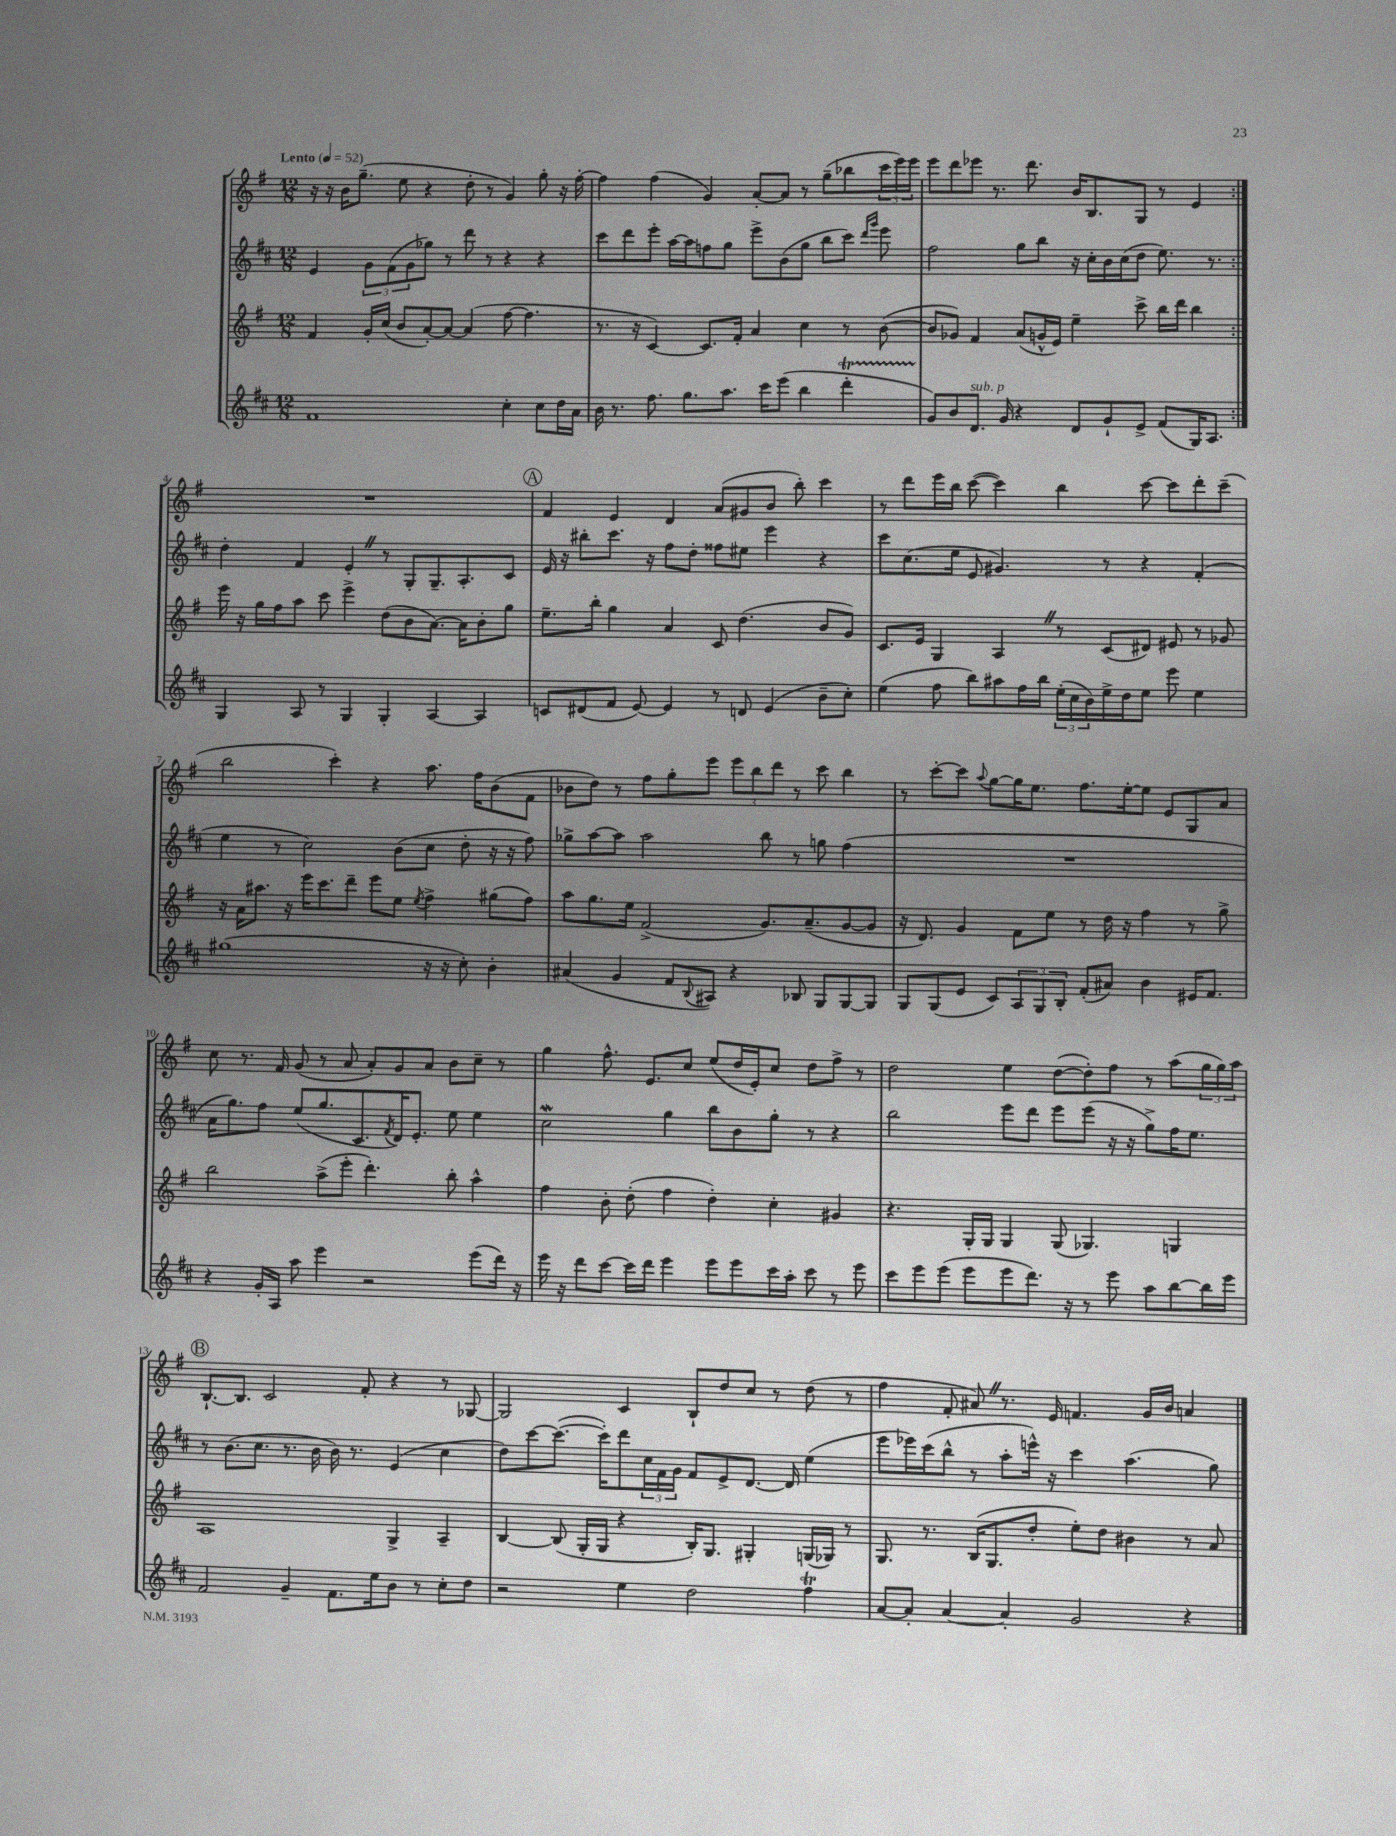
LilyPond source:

<<
\new StaffGroup <<
\new Staff = "s0" {
    \clef treble \key g \major \numericTimeSignature \time 12/8 \tempo "Lento" 4 = 52
    \repeat volta 2 { r16 r16 b'16 g''8.--( e''8 r4 d''8-. r8 g'4) g''8-. r16 fis''16~-. |
    fis''4 fis''4( g'4) a'8~-. a'8 r8 g''8--( bes''8 \tuplet 3/2 { c'''16 e'''16) e'''16 } |
    e'''8 d'''8 ees'''8 r8. d'''8. b'16 b8. g8 r8 e'4 | }
    R1. |
    \mark \markup { \circle "A" } fis'4 e'4 d'4 a'8( gis'8 b'8 b''8-.) c'''4 |
    r8 d'''8 e'''16 b''16 c'''8~( c'''4) b''4 c'''8~ c'''8 d'''8-. c'''8--( |
    b''2 c'''4-.) r4 a''8. fis''16 b'8( fis'8 |
    bes'8 d''8) r8 fis''8 g''8-. e'''8 \tuplet 3/2 { e'''8 b''8 d'''8 } r8 c'''8 b''4 |
    r8 c'''8~-. c'''8 \appoggiatura { a''8 } g''8~ g''16 e''8. fis''8. e''16~-. e''8 e'8 g8 a'8 |
    c''8 r8. fis'16 g'8( r8 a'8 a'8-.) g'8 a'8 b'8 c''8-- r8 |
    g''4 fis''8.-^ e'8. c''8 e''8( d''16 e'16-.) c''8 d''8 fis''8-> r8 |
    d''2 e''4 d''8~( d''8-.) fis''8 r8 a''8( \tuplet 3/2 { g''16 g''16) a''16 } |
    \mark \markup { \circle "B" } b8.~-! b8. c'2 fis'8-. r4 r8 ges8~ |
    ges2 c'4 b8-! d''8 c''8 r8 d''8( r8 |
    fis''4 fis'8-. ais'8) \once \override BreathingSign.text = \markup { \musicglyph "scripts.caesura.straight" } \breathe r8. e'16 f'4. g'16 b'16 a'4 \bar "|." |
}
\new Staff = "s1" {
    \clef treble \key d \major \numericTimeSignature \time 12/8
    \repeat volta 2 { e'4 \tuplet 3/2 { g'8 fis'8( g'8 } ges''8) r8 d'''8 r8 r4 r4 |
    cis'''8 d'''8 e'''8-. a''16~ a''16 f''8 g''8 e'''8-> b'8( g''8 b''8 cis'''8) \grace { d'''16 g'''16 } e'''8 |
    fis''2 g''8 b''8 r16 cis''16-. b'16 cis''16( d''8 e''8.) r8. | }
    d''4-. fis'4 e'4-. \once \override BreathingSign.text = \markup { \musicglyph "scripts.caesura.straight" } \breathe r8 g8-. g8.-- a8.-. cis'8 |
    \mark \markup { \circle "A" } e'16 r16 bis''8-. cis'''8. r16 fis''8 d''8-. fisis''8 eis''8 e'''4 r4 |
    cis'''8 cis''8.( e''16 e'8 gis'4.) r8 r4 fis'4-.( |
    e''4 r8 cis''2) b'8( cis''8 d''8-. r16 r16 fis''8) |
    ges''8-> a''8~ a''8 a''2 b''8 r8 g''8 fis''4( |
    R1. |
    a'16 g''8.) fis''8 e''8( g''8. cis'8. \acciaccatura { fis'8 } d'16) e'8.-. e''8 e''4 |
    cis''2\mordent g''4 b''8 b'8 g''8-. r8 r4 |
    b''2 e'''8 d'''8 e'''8 e'''8( r16 r16 g''8->) fis''16 e''8. |
    \mark \markup { \circle "B" } r8 b'8.( cis''8. r8. b'16 b'16) r8. e'4( cis''4 |
    d''8) cis'''8~ cis'''8.~( cis'''16-.) d'''8 \tuplet 3/2 { cis''16 fis'16 g'16 } fis'8 e'8-> d'8.~ d'16 e''4( |
    e'''8 ees'''16) cis'''16( b''8-^ r8 a''8-. e'''16-^) r16 cis'''4 a''4.( g''8) \bar "|." |
}
\new Staff = "s2" {
    \clef treble \key g \major \numericTimeSignature \time 12/8
    \repeat volta 2 { fis'4 g'16-. c''16( b'8 a'8~-.) a'8~ a'4( fis''8~ fis''4. |
    r8. r16 c'4~) c'8. fis'16-. a'4 c''4 r8 b'8~( |
    b'8 ges'8) fis'4 a'8( g'16-^ e'16) e''4-- c'''8-> b''16 d'''16 b''4 | }
    e'''16 r16 g''16 fis''16 a''8 c'''8 e'''4-> d''8( b'8 a'8.~) a'16 b'8-. g''8 |
    \mark \markup { \circle "A" } e''8.-- b''16-. g''4 a'4 c'8 d''4.( b'8 g'8) |
    c'8. e'16 g4 a4 \once \override BreathingSign.text = \markup { \musicglyph "scripts.caesura.straight" } \breathe r8 c'8( dis'8) eis'8 r8 ges'8 |
    r16 a'16 ais''8. r16 e'''16 c'''8. d'''8-- e'''8 e''8 \acciaccatura { e''8 } fis''4-> gis''8( fis''8) |
    a''8 g''8. e''16 fis'2->( g'8.) a'8.--( g'8~ g'8 |
    r16 d'8.) g'4 fis'8 e''8 r8 d''16 r16 fis''4 r8 g''8-> |
    b''2 a''8->( e'''8-. d'''4.-.) b''8-. a''4-^ |
    fis''4 b'8-. d''8-.( fis''4 d''4-.) c''4-. gis'4 |
    r4. g16-. g16 g4 g8( ges4.) g4 |
    \mark \markup { \circle "B" } a1 g4-> a4-- |
    b4~ b8( g16-. g16 r4 b16-.) g8. gis4-. g16( ges16) r8 |
    g8. r8. b16( g8. d''8-. e''8-.) d''8 bis'4 r8 a'8 \bar "|." |
}
\new Staff = "s3" {
    \clef treble \key d \major \numericTimeSignature \time 12/8
    \repeat volta 2 { fis'1 cis''4-. cis''8 d''16 a'16 |
    b'16 r8. fis''8. g''8. a''8. cis'''16 e'''8( b''4 d'''4-.\startTrillSpan |
    g'8\stopTrillSpan) b'8 d'8.^\markup { \italic "sub. p" } g'16 r4 d'8 g'8-! e'8-> fis'8( g16) a8. | }
    g4 a8 r8 g4 g4-. a4~ a4 |
    \mark \markup { \circle "A" } c'8 dis'8( fis'8 e'8~) e'4 r8 d'8 e'4( b'8-- cis''8-.) |
    e''4( fis''8 b''8) ais''8 fis''16 b''16 \tuplet 3/2 { e''16-.( cis''16 b'16) } e''16-> d''16 e''8 e'''8 e''4 |
    gis''1( r16 r16 cis''8-.) b'4-. |
    ais'4( g'4 fis'8 \appoggiatura { b8 } ais8) r4 bes8 g8 g8~ g8 |
    g8 g8( e'8 cis'8) \tuplet 3/2 { a8 g8 b8-. } fis'8-.( ais'8) b'4 eis'16 fis'8. |
    r4 g'16-. a16 a''8 e'''4 r2 e'''8( d'''16) r16 |
    e'''16 r16 d'''8 cis'''8~ cis'''16 d'''16 e'''4 e'''8 e'''8 cis'''16 a''16-. cis'''8 r8 e'''8 |
    cis'''8 e'''8 e'''8( e'''8 e'''8 d'''8.) r16 r8 e'''8 a''8 b''8~ b''16 e'''16 |
    \mark \markup { \circle "B" } fis'2 g'4-- fis'8. e''16 b'8 r8 cis''8-. d''8 |
    r2 e''4 d''2 fis''4\trill |
    a'8~ a'8-. a'4~ a'4-. g'2 r4 \bar "|." |
}
>>
>>
